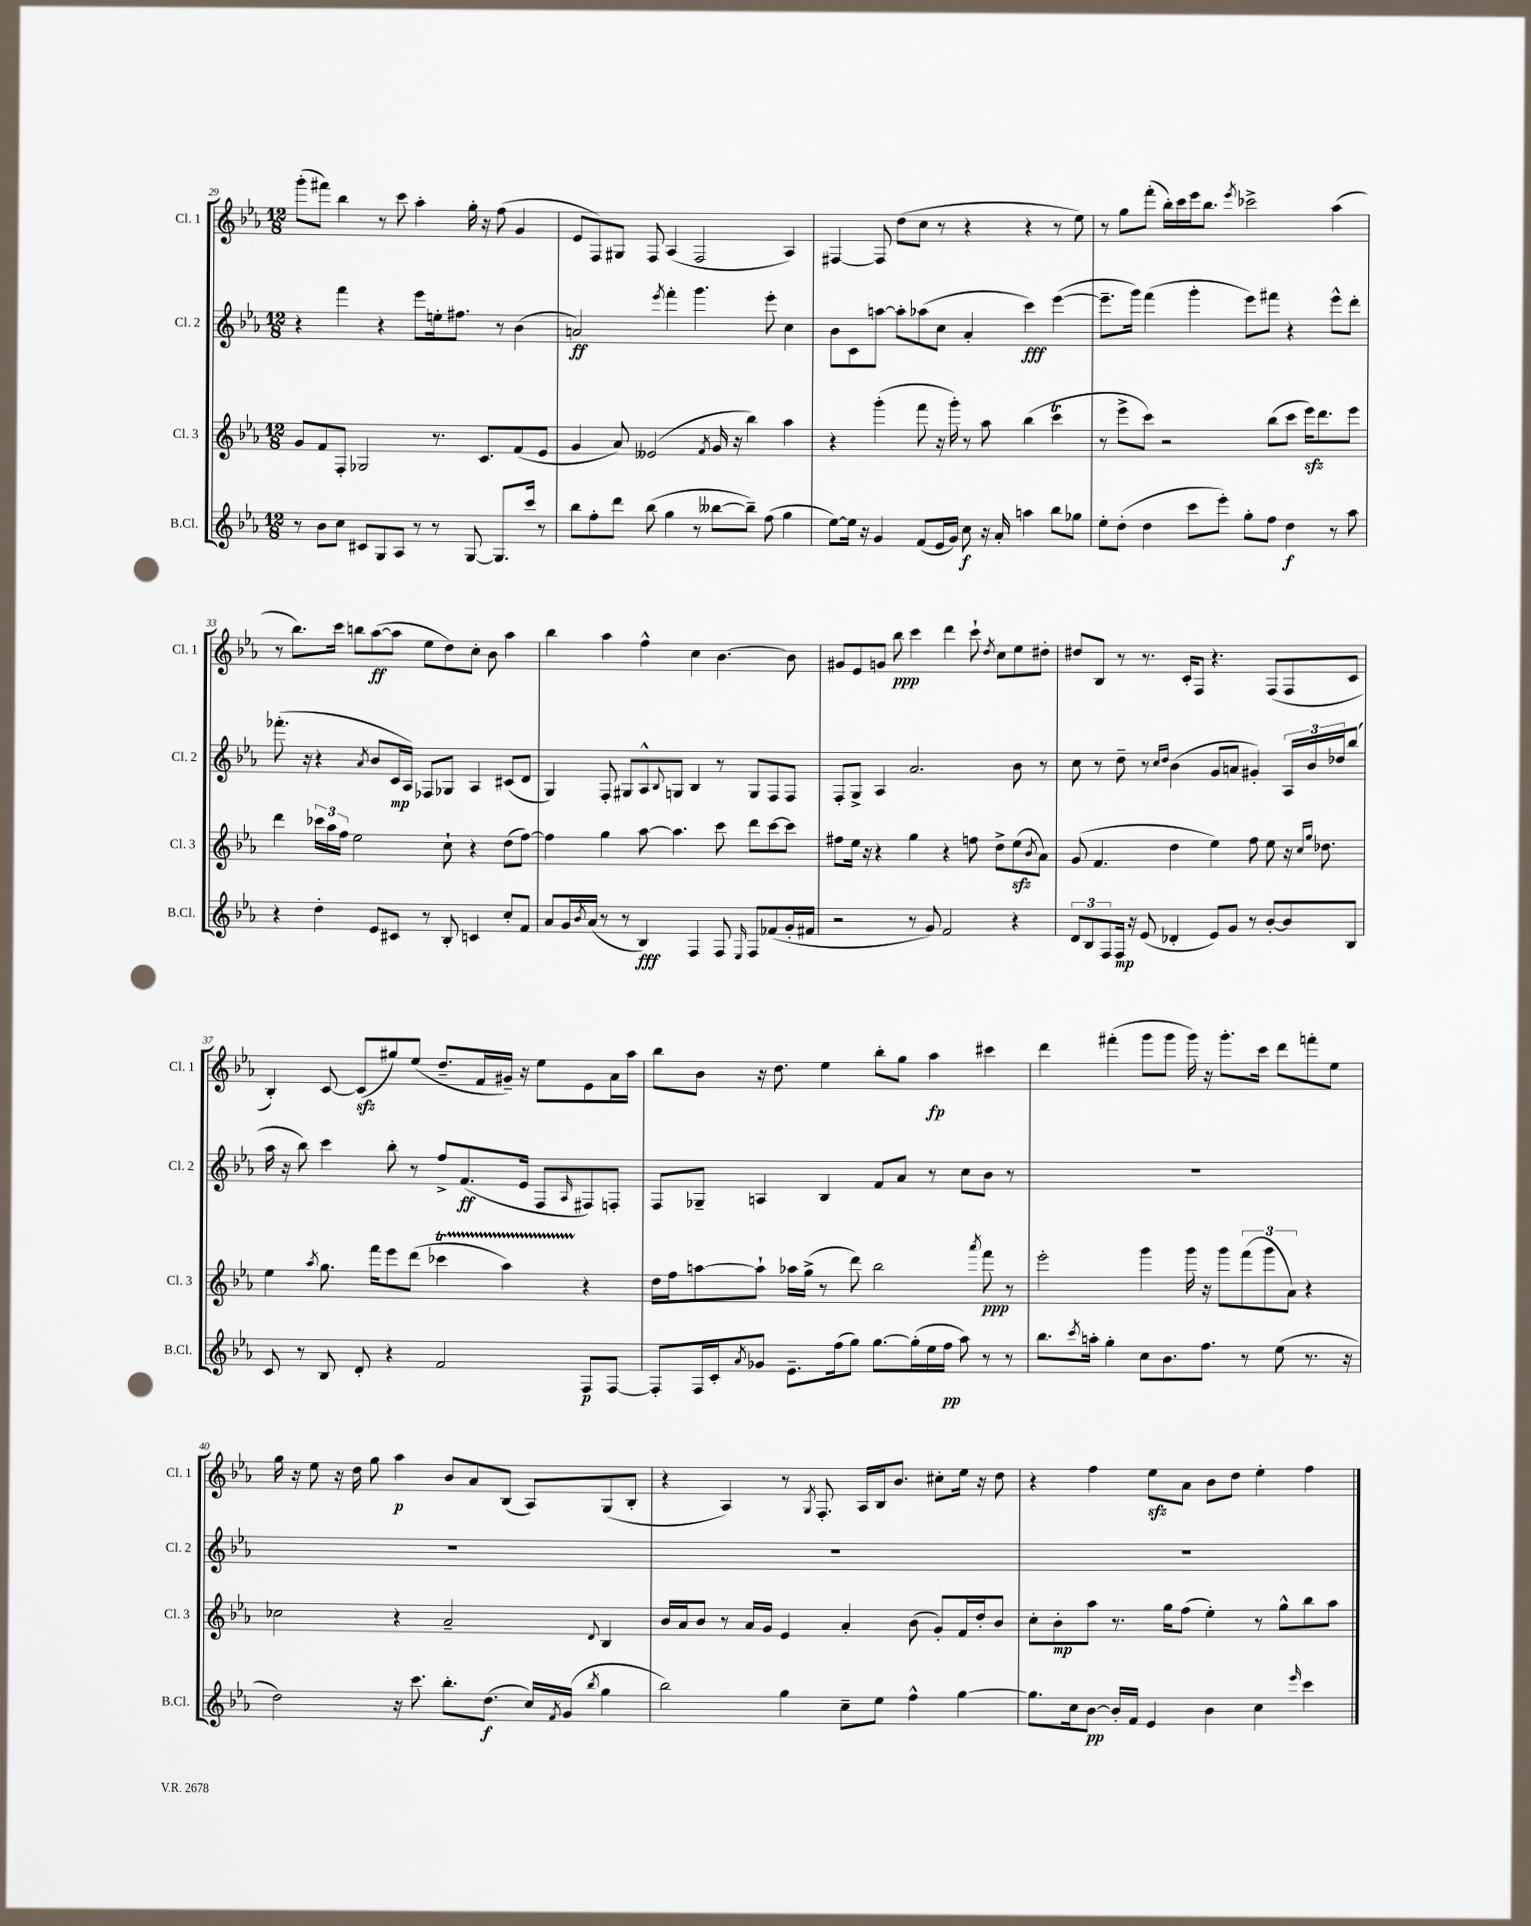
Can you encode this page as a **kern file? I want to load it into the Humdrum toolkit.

**kern	**dynam	**kern	**dynam	**kern	**dynam	**kern	**dynam
*part4	*part4	*part3	*part3	*part2	*part2	*part1	*part1
*staff4	*staff4	*staff3	*staff3	*staff2	*staff2	*staff1	*staff1
*I"B.Cl.	*	*I"Cl. 3	*	*I"Cl. 2	*	*I"Cl. 1	*
*I'B.Cl.	*	*I'Cl. 3	*	*I'Cl. 2	*	*I'Cl. 1	*
*clefG2	*	*clefG2	*	*clefG2	*	*clefG2	*
*k[b-e-a-]	*	*k[b-e-a-]	*	*k[b-e-a-]	*	*k[b-e-a-]	*
*M12/8	*	*M12/8	*	*M12/8	*	*M12/8	*
=29	=29	=29	=29	=29	=29	=29	=29
8r	.	8g/L	.	4r	.	(8ggg'\L	.
8b-\L	.	8f/	.	.	.	8fff#X\J)	.
8cc\J	.	8F'/J	.	4fff\	.	4bb-\	.
8c#X/L	.	2G-X/	.	.	.	.	.
8G/	.	.	.	4r	.	8r	.
8A-/J	.	.	.	.	.	8ccc\	.
8r	.	.	.	8eee-\L	.	4aa-'\	.
8r	.	8.r	.	16een'\k	.	.	.
.	.	.	.	8.ff#X\J	.	.	.
[8G/	.	.	.	.	.	16gg'\	.
.	.	8.c/L	.	.	.	16r	.
8.G/L]	.	.	.	8r	.	(8ff\	.
.	.	(8f/	.	(4b-\	.	4g/	.
16ccc/Jk	.	.	.	.	.	.	.
8r	.	8e-/J	.	.	.	.	.
=30	=30	=30	=30	=30	=30	=30	=30
8bb-\L	.	4g/	.	2an/)	ff	8e-/L	.
8ff'\	.	.	.	.	.	8F/)	.
8ddd\J	.	8a-/)	.	.	.	8G#X/J	.
(8bb-\	.	(2e--X/	.	.	.	8F/	.
.	.	.	.	8qeee-/	.	.	.
4gg\	.	.	.	4fff'\	.	(4A-/	.
8r	.	.	.	4.ggg\	.	2F/	.
.	.	8qf/	.	.	.	.	.
[8bb--X\L	.	16g/	.	.	.	.	.
.	.	16r	.	.	.	.	.
8bb--~\J])	.	4bb-\)	.	.	.	.	.
(8ff\	.	.	.	8eee-'\	.	.	.
4gg\	.	4aa-\	.	4cc\	.	4A-/)	.
=31	=31	=31	=31	=31	=31	=31	=31
[8ee-\L)	.	4r	.	8b-\L	.	[4F#X/	.
16ee-\Jk]	.	.	.	8c\	.	.	.
16r	.	.	.	.	.	.	.
4g/	.	(4ggg'\	.	[8aan\J	.	8F#/]	.
.	.	.	.	8aa'\L]	.	(8dd\L	.
(8f/L	.	8fff\	.	(8aa-X\	.	8cc\J	.
16e-/L	.	16r	.	8cc\J	.	8r	.
16g/JJ)	.	16ggg'\)	.	.	.	.	.
8cc\	f	8r	.	4a-'/	.	4r	.
16r	.	8aa-\	.	.	.	.	.
16a-'/	.	.	.	.	.	.	.
4aan\	.	(4bb-\	.	4ccc\)	fff	4r	.
8bb-\L	.	4cccT\	.	([4eee-\	.	8r	.
8gg-X\J	.	.	.	.	.	8ee-\)	.
=32	=32	=32	=32	=32	=32	=32	=32
8ee-'\L	.	8r	.	8.eee-~\L]	.	8r	.
(8dd'\J	.	8eee-^\L	.	.	.	8gg\L	.
.	.	.	.	16ggg\Jk)	.	.	.
4dd\	.	8ccc\J)	.	(4fff\	.	(8fff'\J	.
.	.	2r	.	.	.	16bb-'\LL)	.
.	.	.	.	.	.	16ccc\	.
8ccc\L	.	.	.	4ggg'\	.	16eee-\J	.
.	.	.	.	.	.	8.bb-\J	.
8eee-'\J)	.	.	.	.	.	.	.
.	.	.	.	.	.	8qeee-/	.
8gg'\L	.	.	.	8eee-\L)	.	2ccc-X^\	.
8ff\J	.	(8bb-\L	.	8fff#X\J	.	.	.
4dd\	f	8ccc\J	.	4r	.	.	.
.	.	16eee-zz\KL)	.	.	.	.	.
.	.	8.ddd\	.	.	.	.	.
8r	.	.	.	8eee-^^\L	.	(4aa-\	.
8aa-\	.	8eee-\J	.	8ddd'\J	.	.	.
!!LO:LB:g=z
=33	=33	=33	=33	=33	=33	=33	=33
4r	.	4ddd\	.	(8.fff-X'\	.	8r	.
.	.	.	.	.	.	8.bb-\L)	.
.	.	.	.	16r	.	.	.
4dd'\	.	24ccc-X\LL	.	4r	.	.	.
.	.	24aa-\	.	.	.	.	.
.	.	.	.	.	.	16ccc\Jk	.
.	.	24ff\JJ	.	.	.	.	.
.	.	2ee-\	.	.	.	8bbn\L	.
.	.	.	.	8qa-/	.	.	.
8e-/L	.	.	.	8b-/L	.	([8aa-\	ff
8c#X/J	.	.	.	16c/L	mp	8aa-\J]	.
.	.	.	.	16A-/JJ)	.	.	.
8r	.	.	.	8F-X/L	.	8ee-\L	.
8B-'/	.	8cc`\	.	8G-X/J	.	8dd\)	.
4cn/	.	4r	.	4A-/	.	8cc'\J	.
.	.	.	.	.	.	8b-\	.
8cc'/L	.	(8dd\L	.	(8c#X/L	.	4aa-\	.
8f/J	.	[8ff\J)	.	8d/J	.	.	.
=34	=34	=34	=34	=34	=34	=34	=34
8a-/L	.	4ff\]	.	4G/)	.	4bb-\	.
16g/L	.	.	.	.	.	.	.
8qb-/	.	.	.	.	.	.	.
(16a-/JJ	.	.	.	.	.	.	.
8r	.	4gg\	.	8F'/	.	4aa-\	.
8r	.	.	.	8G#X/L	.	.	.
4B-/)	fff	[8aa-\	.	8A-^^/	.	4ff^^\	.
.	.	.	.	8qqB-/	.	.	.
.	.	4.aa-\]	.	8Gn/J	.	.	.
4F/	.	.	.	4B-/	.	4cc\	.
8F/	.	8ccc\	.	8r	.	[4.b-\	.
16qqE-/	.	.	.	.	.	.	.
8F/L	.	8ddd\L	.	8G/L	.	.	.
(8f-X/	.	[8ccc\	.	8F/	.	.	.
16g'/L	.	8ccc\J]	.	8F/J	.	8b-\]	.
16f#X/JJ	.	.	.	.	.	.	.
=35	=35	=35	=35	=35	=35	=35	=35
2r	.	8ff#X\L	.	8F'/L	.	8g#X/L	.
.	.	16ee-\Jk	.	8G^/J	.	8e-/	.
.	.	16r	.	.	.	.	.
.	.	4r	.	4A-/	.	8gn/J	.
.	.	.	.	.	.	8bb-\	ppp
8r	.	4gg\	.	2.a-/	.	4ccc\	.
8g/)	.	.	.	.	.	.	.
2f/	.	4r	.	.	.	4ddd\	.
.	.	8ffn\	.	.	.	8ccc`\	.
.	.	.	.	.	.	8qdd/	.
.	.	8dd^\L	.	.	.	8cc\L	.
4r	.	(8ee-zz\	.	8b-\	.	8ee-\	.
.	.	8qb-/	.	.	.	.	.
.	.	8a-\J)	.	8r	.	8dd#X'\J	.
=36	=36	=36	=36	=36	=36	=36	=36
12d/L	.	(8g/	.	8cc\	.	8dd#X/L	.
12B-/	.	.	.	.	.	.	.
.	.	4.f/	.	8r	.	8B-/J	.
12F/	.	.	.	.	.	.	.
16F/Jk	mp	.	.	8dd~\	.	8r	.
16r	.	.	.	.	.	.	.
(8e-/	.	.	.	8r	.	8.r	.
.	.	.	.	16qqcc/LL	.	.	.
.	.	.	.	16qqdd/JJ	.	.	.
4d-X'/	.	4dd\	.	(4b-\	.	.	.
.	.	.	.	.	.	16c'/KL	.
.	.	.	.	.	.	8F/J	.
8e-/L)	.	4ee-\)	.	8g/L	.	4.r	.
8g/J	.	.	.	8an/J	.	.	.
8r	.	8ff\	.	4g#X'/)	.	.	.
[8b-'/L	.	8ee-\	.	.	.	(8F/L	.
8b-/]	.	16r	.	24A-/LL	.	8F/	.
.	.	.	.	24b-/	.	.	.
.	.	16qqcc/LL	.	.	.	.	.
.	.	16qqgg/JJ	.	.	.	.	.
.	.	8.dd-X\	.	.	.	.	.
.	.	.	.	24dd-X/J	.	.	.
8B-/J	.	.	.	(8bb-/J	.	8c/J	.
!!LO:LB:g=z
=37	=37	=37	=37	=37	=37	=37	=37
8c/	.	4ee-\	.	16aa-\	.	4B-'/)	.
.	.	.	.	16r	.	.	.
8r	.	.	.	8bb-\)	.	.	.
.	.	8qaa-/	.	.	.	.	.
8B-/	.	8.gg\	.	4ccc\	.	[8c/	.
8d'/	.	.	.	.	.	(8czz/L]	.
.	.	16fff\KL	.	.	.	.	.
4r	.	8eee-\	.	8bb-'\	.	8gg#X/)	.
.	.	(8ddd\J	.	8r	.	(8ee-/J	.
2f/	.	4ccc-XT\	.	8ff^/L	.	8.dd~/L	.
.	.	.	.	(8.f/	ff	.	.
.	.	.	.	.	.	16f/L	.
.	.	4aa-TTT\)	.	.	.	16g#X~/JJ)	.
.	.	.	.	16e-/Jk	.	16r	.
.	.	.	.	8F/L	.	8ee-\L	.
.	.	.	.	16qqA-/	.	.	.
8F/L	p	4r	.	8F#X/)	.	8e-\	.
[8F/J	.	.	.	8Fn'/J	.	16a-\L	.
.	.	.	.	.	.	16aa-\JJ	.
=38	=38	=38	=38	=38	=38	=38	=38
8F'/L]	.	16dd\LL	.	8F/L	.	8bb-\L	.
.	.	16ff\J	.	.	.	.	.
16F/L	.	[8aan\	.	8G-X~/J	.	8b-\J	.
16c'/J	.	.	.	.	.	.	.
8qa-/	.	.	.	.	.	.	.
8g-X/J	.	8aa`\J]	.	4An/	.	16r	.
.	.	.	.	.	.	8.dd\	.
8.e-~\L	.	16aa-X\LL	.	.	.	.	.
.	.	(16gg^\JJ	.	.	.	.	.
.	.	8r	.	4B-/	.	4ee-\	.
(16ff\k	.	.	.	.	.	.	.
8gg\J)	.	8ddd\)	.	.	.	.	.
[8.gg\L	.	2bb-\	.	8f/L	.	8bb-'\L	.
.	.	.	.	8a-/J	.	8gg\J	.
(16gg'\L]	.	.	.	.	.	.	.
16ee-\	.	.	.	8r	.	4aa-\	fp
16ff\JJ	pp	.	.	.	.	.	.
8aa-\)	.	.	.	8cc\L	.	.	.
.	.	8qaaa-/	.	.	.	.	.
8r	.	8fff\	ppp	8b-\J	.	4ccc#X\	.
8r	.	8r	.	8r	.	.	.
=39	=39	=39	=39	=39	=39	=39	=39
8.bb-\L	.	2eee-'\	.	1.r	.	4ddd\	.
8qccc/	.	.	.	.	.	.	.
16aan'\Jk	.	.	.	.	.	.	.
4gg'\	.	.	.	.	.	(4fff#X'\	.
8cc\L	.	4ggg\	.	.	.	8ggg\L	.
8.b-\	.	.	.	.	.	8ggg\J	.
.	.	16ggg\	.	.	.	16ggg\)	.
8.ff\J	.	16r	.	.	.	16r	.
.	.	8ggg\L	.	.	.	8.ggg'\L	.
8r	.	(12fff\	.	.	.	.	.
.	.	.	.	.	.	16ccc\Jk	.
.	.	12ggg\	.	.	.	.	.
(8ee-\	.	.	.	.	.	8ddd\L	.
.	.	12a-\J)	.	.	.	.	.
8.r	.	4r	.	.	.	8fffn'\	.
.	.	.	.	.	.	8ee-\J	.
16r	.	.	.	.	.	.	.
!!LO:LB:g=z
=40	=40	=40	=40	=40	=40	=40	=40
2dd\)	.	2cc-X\	.	1.r	.	16gg\	.
.	.	.	.	.	.	16r	.
.	.	.	.	.	.	8ee-\	.
.	.	.	.	.	.	16r	.
.	.	.	.	.	.	16dd\	.
.	.	.	.	.	.	8gg\	.
16r	.	4r	.	.	.	4aa-\	p
8.ccc\	.	.	.	.	.	.	.
8.bb-'\L	.	2a-~/	.	.	.	8b-/L	.
.	.	.	.	.	.	8a-/	.
(8.dd\J	f	.	.	.	.	.	.
.	.	.	.	.	.	(8B-/J	.
16cc/LL)	.	.	.	.	.	8A-/L)	.
8qf/	.	.	.	.	.	.	.
(16g/JJ	.	.	.	.	.	.	.
8qbb-/	.	8qqd/	.	.	.	.	.
4gg\	.	4B-/	.	.	.	(8G/	.
.	.	.	.	.	.	8B-'/J	.
=41	=41	=41	=41	=41	=41	=41	=41
2bb-\)	.	16b-/LL	.	1.r	.	4r	.
.	.	16a-/J	.	.	.	.	.
.	.	8b-/J	.	.	.	.	.
.	.	8r	.	.	.	4A-/)	.
.	.	16a-/LL	.	.	.	.	.
.	.	16g/JJ	.	.	.	.	.
4gg\	.	4e-/	.	.	.	8r	.
.	.	.	.	.	.	8qG/	.
.	.	.	.	.	.	8.F'/	.
8cc~\L	.	4a-'/	.	.	.	.	.
.	.	.	.	.	.	16A-/LL	.
8ee-\J	.	.	.	.	.	16B-/J	.
.	.	.	.	.	.	8.b-/J	.
4ff^^\	.	(8b-\	.	.	.	.	.
.	.	8g'/L)	.	.	.	8cc#X'\L	.
[4gg\	.	16f/L	.	.	.	16ee-\Jk	.
.	.	16dd'/J	.	.	.	16r	.
.	.	8b-/J	.	.	.	8dd\	.
=42	=42	=42	=42	=42	=42	=42	=42
8.gg\L]	.	8cc'\L	.	1.r	.	4r	.
.	.	8b-'\	mp	.	.	.	.
16cc\k	.	.	.	.	.	.	.
[8b-\J	pp	8aa-\J	.	.	.	4ff\	.
16b-'/LL]	.	8.r	.	.	.	.	.
16f/JJ	.	.	.	.	.	.	.
4e-/	.	.	.	.	.	8ee-zz\L	.
.	.	16gg\KL	.	.	.	.	.
.	.	(8ff\J	.	.	.	8a-\J	.
4b-\	.	4ee-'\)	.	.	.	8b-\L	.
.	.	.	.	.	.	8dd\J	.
4cc\	.	8r	.	.	.	4ee-'\	.
.	.	8gg^^\L	.	.	.	.	.
16qqeee-/	.	.	.	.	.	.	.
4ccc\	.	8bb-\	.	.	.	4ff\	.
.	.	8aa-\J	.	.	.	.	.
==	==	==	==	==	==	==	==
*-	*-	*-	*-	*-	*-	*-	*-
